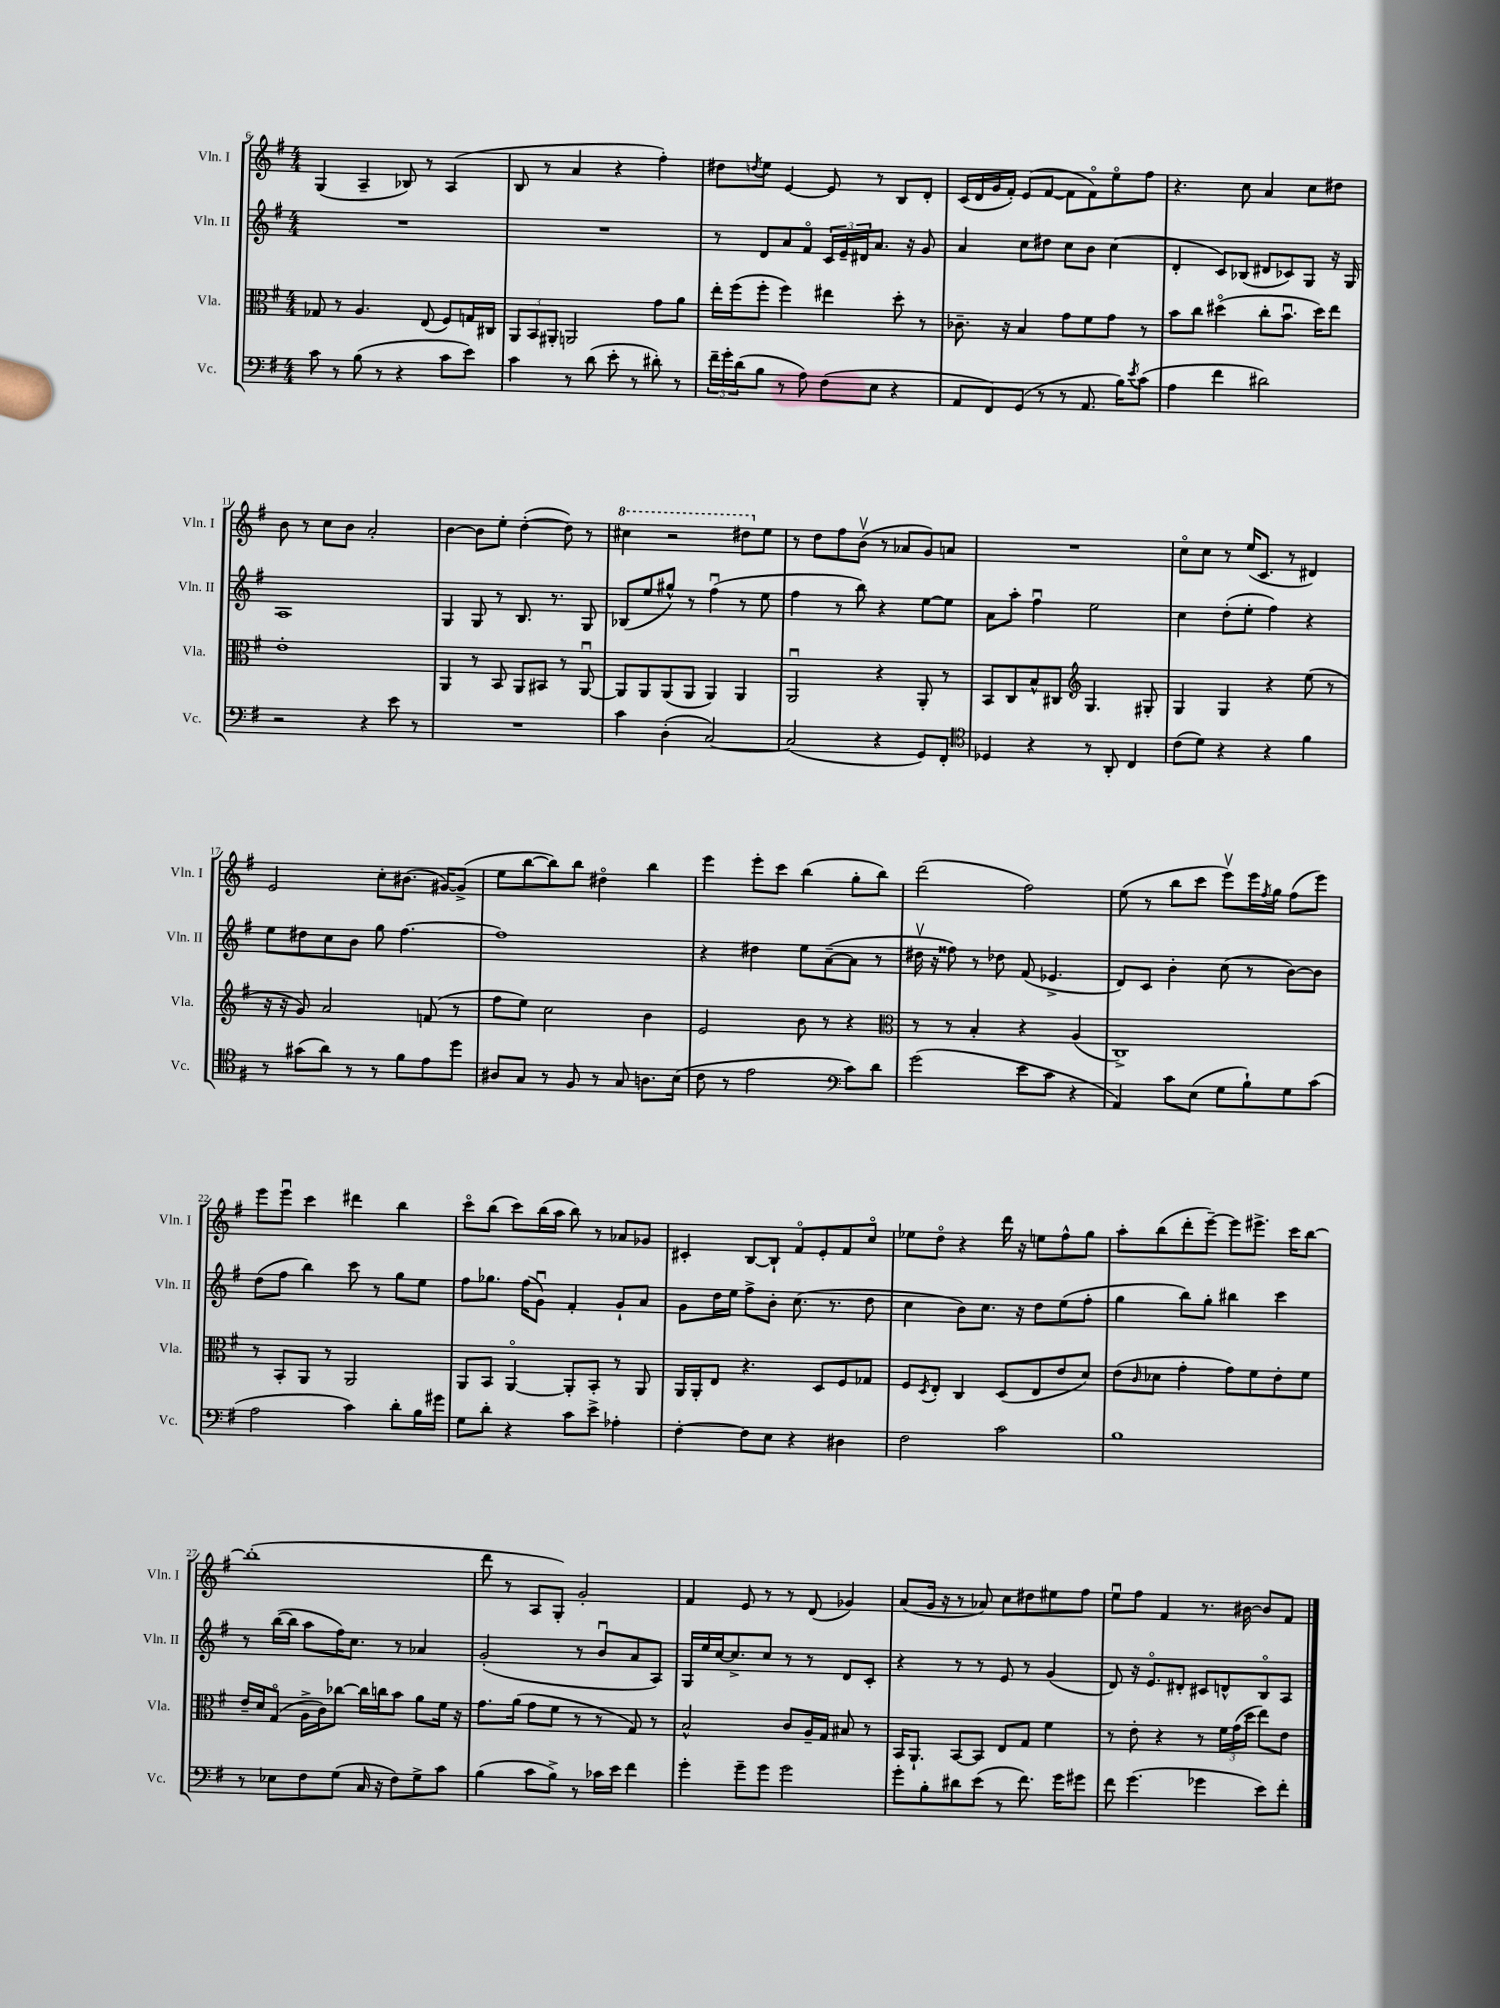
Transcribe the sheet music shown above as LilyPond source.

<<
\new StaffGroup <<
\new Staff = "s0" \with { instrumentName = "Vln. I" shortInstrumentName = "Vln. I" } {
    \clef treble \key g \major \numericTimeSignature \time 4/4
    g4( a4-- bes8) r8 a4( |
    b8 r8 a'4 r4 fis''4-.) |
    dis''8 \acciaccatura { d''8 } e''8 e'4~ e'8 r8 b8 d'8-. |
    c'16( d'16 g'16 fis'16-.) e'8( fis'8~ fis'8 fis'8\flageolet) e''8\flageolet fis''8 |
    r4. c''8 a'4 c''8 dis''8 |
    b'8 r8 c''8 b'8 a'2-. |
    b'4~ b'8 e''8-. d''4~-.( d''8) r8 |
    \ottava #1 cis'''4 r2 dis'''8 \ottava #0 e''8 |
    r8 d''8 fis''8 b'8\upbow( r8 aes'8 g'8) a'8 |
    R1 |
    c''8\flageolet c''8 r8 e''16( c'8. r8 dis'4) |
    e'2 c''8-. bis'8.( gis'16~) gis'8->( |
    e''8 b''8~ b''8) b''8 dis''4\flageolet b''4 |
    e'''4 e'''8-. c'''8 b''4( g''8-. b''8) |
    d'''2( fis''2) |
    e''8( r8 b''8 c'''8 e'''8\upbow) e'''16 \acciaccatura { fis''8 } g''16 fis''8( e'''8) |
    e'''8 e'''8\downbow c'''4 dis'''4 b''4 |
    c'''8\flageolet b''8( c'''8) b''16( a''16 b''8) r8 aes'8 ges'8 |
    cis'4-. b8~ b8-! fis'8\flageolet e'8-. fis'8 c''8\flageolet |
    ees''8 d''8\flageolet r4 d'''16 r16 e''8 fis''8-^ g''8 |
    a''8-. b''8( d'''8-. e'''8~--) e'''8 eis'''8.-> c'''16 b''8~ |
    b''1-.( |
    d'''8 r8 a8 g8-.) g'2-. |
    fis'4 e'8 r8 r8 d'8( ges'4) |
    a'8( g'16 r16 r8 aes'8) c''8 dis''8 eis''8 fis''8 |
    e''8\downbow fis''8 fis'4 r8. bis'16~ bis'8 fis'8 \bar "|." |
}
\new Staff = "s1" \with { instrumentName = "Vln. II" shortInstrumentName = "Vln. II" } {
    \clef treble \key g \major \numericTimeSignature \time 4/4
    R1 |
    R1 |
    r8 d'8 a'8 fis'8\flageolet \tuplet 3/2 { c'16 e'16-- dis'16 } a'8. r16 g'8 |
    a'4 c''8 dis''8 c''8 b'8 c''4( |
    d'4-. c'8) bes8( dis'8 ces'8) g8 r16 g16 |
    a1 |
    g4 g8 r8 b8. r8. g8 |
    bes8( e''8 gis''8-^) r8 fis''4\downbow( r8 e''8 |
    fis''4 r8 b''8) r4 e''8~ e''8 |
    a'8 a''8-. fis''4\downbow e''2 |
    c''4 d''8-.( e''8-. fis''4) r4 |
    e''8 dis''8 c''8 b'8 g''8 fis''4.~ |
    fis''1 |
    r4 dis''4 e''8 a'8~--( a'8 r8 |
    dis''16\upbow r16 fisis''8) r8 des''8 fis'8( ees'4.-> |
    d'8) c'8 b'4-. c''8( r8 b'8~) b'8 |
    d''8( fis''8 b''4) c'''8 r8 g''8 e''8 |
    fis''8 ges''8. fis''16( g'8\downbow) fis'4-. g'8-! a'8 |
    g'8 d''16 e''16 fis''8-> b'8-. c''8.( r8. d''8 |
    c''4 b'8) c''8. r16 d''8 e''8( fis''8-. |
    g''4 b''8) g''8-. bis''4 c'''4 |
    r8 b''16~( b''16 a''8 fis''16) c''8. r8 aes'4 |
    g'2-.( r8 b'8\downbow a'8 a8) |
    g16 e''16 c''16~ c''8.-> c''8 r8 r8 d'8 c'8-. |
    r4 r8 r8 e'8 r8 g'4( |
    d'8) r16 e'8.\flageolet dis'8-. cis'8 d'8-^ b8\flageolet a8 \bar "|." |
}
\new Staff = "s2" \with { instrumentName = "Vla." shortInstrumentName = "Vla." } {
    \clef alto \key g \major \numericTimeSignature \time 4/4
    ges8 r8 a4. e8( fis8) g16 cis16 |
    \tuplet 3/2 { a,8 b,8 ais,8-. } a,2 g'8 a'8 |
    e''16-. fis''16( fis''8-. fis''4) eis''4 d''8-. r8 |
    ces'8.-- r16 b4 g'8 fis'8 g'8 r8 |
    b'8 c''8 dis''4\flageolet( c''8-. b'8.\downbow dis''16) e''8 |
    e'1-. |
    a,4 r8 b,8 a,8 bis,8 r8 a,8~\downbow |
    a,8 a,8 a,8( a,8 a,4) a,4 |
    a,2\downbow r4 a,8-. r8 |
    b,8 c8 b8-^ cis8 \clef treble g4. gis8-. |
    g4 g4 r4 e''8( r8 |
    r16 r16 g'8) a'2 f'8( r8 |
    fis''8 e''8) c''2 b'4 |
    e'2 b'8 r8 r4 |
    \clef alto r8 r8 b4-. r4 a4( |
    c1->) |
    r8 b,8-. a,8 r8 a,2 |
    a,8 b,8 a,4~\flageolet a,8-. b,8-. r8 a,8 |
    a,16 a,16-. e8 r4. d8 fis8 ges8 |
    fis8 \acciaccatura { d8 } e8-. c4 d8( e8 e'8 d'8) |
    e'8( \grace { c'16 } des'8 g'4-. g'8) fis'8 e'8-. fis'8 |
    e'16-- d'16 g8\flageolet( a16-> c'16) ces''8~ ces''16 c''16 b'8 a'8 fis'16 r16 |
    g'8. a'16( g'8 fis'8 r8 r8 g8) r8 |
    b2-^ c'8 a16-- g16 bis8 r8 |
    b,16 a,8.-! b,8~ b,8 e8 g8 fis'4 |
    r8 e'8-. r4 r8 \tuplet 3/2 { fis'16 g'16( d''16 } e''8) e'8 \bar "|." |
}
\new Staff = "s3" \with { instrumentName = "Vc." shortInstrumentName = "Vc." } {
    \clef bass \key g \major \numericTimeSignature \time 4/4
    c'8 r8 b8( r8 r4 c'8 e'8) |
    c'4 r8 d'8( e'8-. r8 dis'8-.) r8 |
    \tuplet 3/2 { fis'16-- g'16-. d'16( } b8 r8 a8) fis8( e8 r4 |
    a,8 fis,8) g,8( r8 r8 a,8. b16) \acciaccatura { e'8 } c'8( |
    a4 fis'4 dis'2) |
    r2 r4 e'8 r8 |
    R1 |
    c'4 d4-.( c2~) |
    c2( r4 g,8) fis,8-. |
    \clef tenor des4 r4 r8 a,8-. c4 |
    c'8( d'8) r4 r4 fis'4 |
    r8 gis'8( a'8) r8 r8 fis'8 e'8 d''8 |
    ais8 g8 r8 fis8 r8 g8 a8. b16( |
    c'8 r8 e'2 \clef bass c'8) d'8 |
    g'2( e'8 c'8 r4 |
    a,4) c'8 e8( g8 b8-!) g8 c'8( |
    a2 c'4) d'8-. b16 gis'16 |
    g8 d'8-. r4 c'8 e'8-> aes4-. |
    fis4~-. fis8 e8 r4 dis4 |
    fis2 c'2 |
    b1 |
    r8 ees8 fis8 g8( c16 r16 fis8) g8-> c'8 |
    b4( c'8 b8->) r8 ces'16 e'16 fis'4 |
    g'4-. g'8-- g'8 g'2 |
    g'8-. b8-. dis'8 e'8( r8 fis'8.) g'16 gis'8 |
    fis'8 g'4.( ges'4 e'8) fis'8-. \bar "|." |
}
>>
>>
\layout { \context { \Score currentBarNumber = #6 } }
